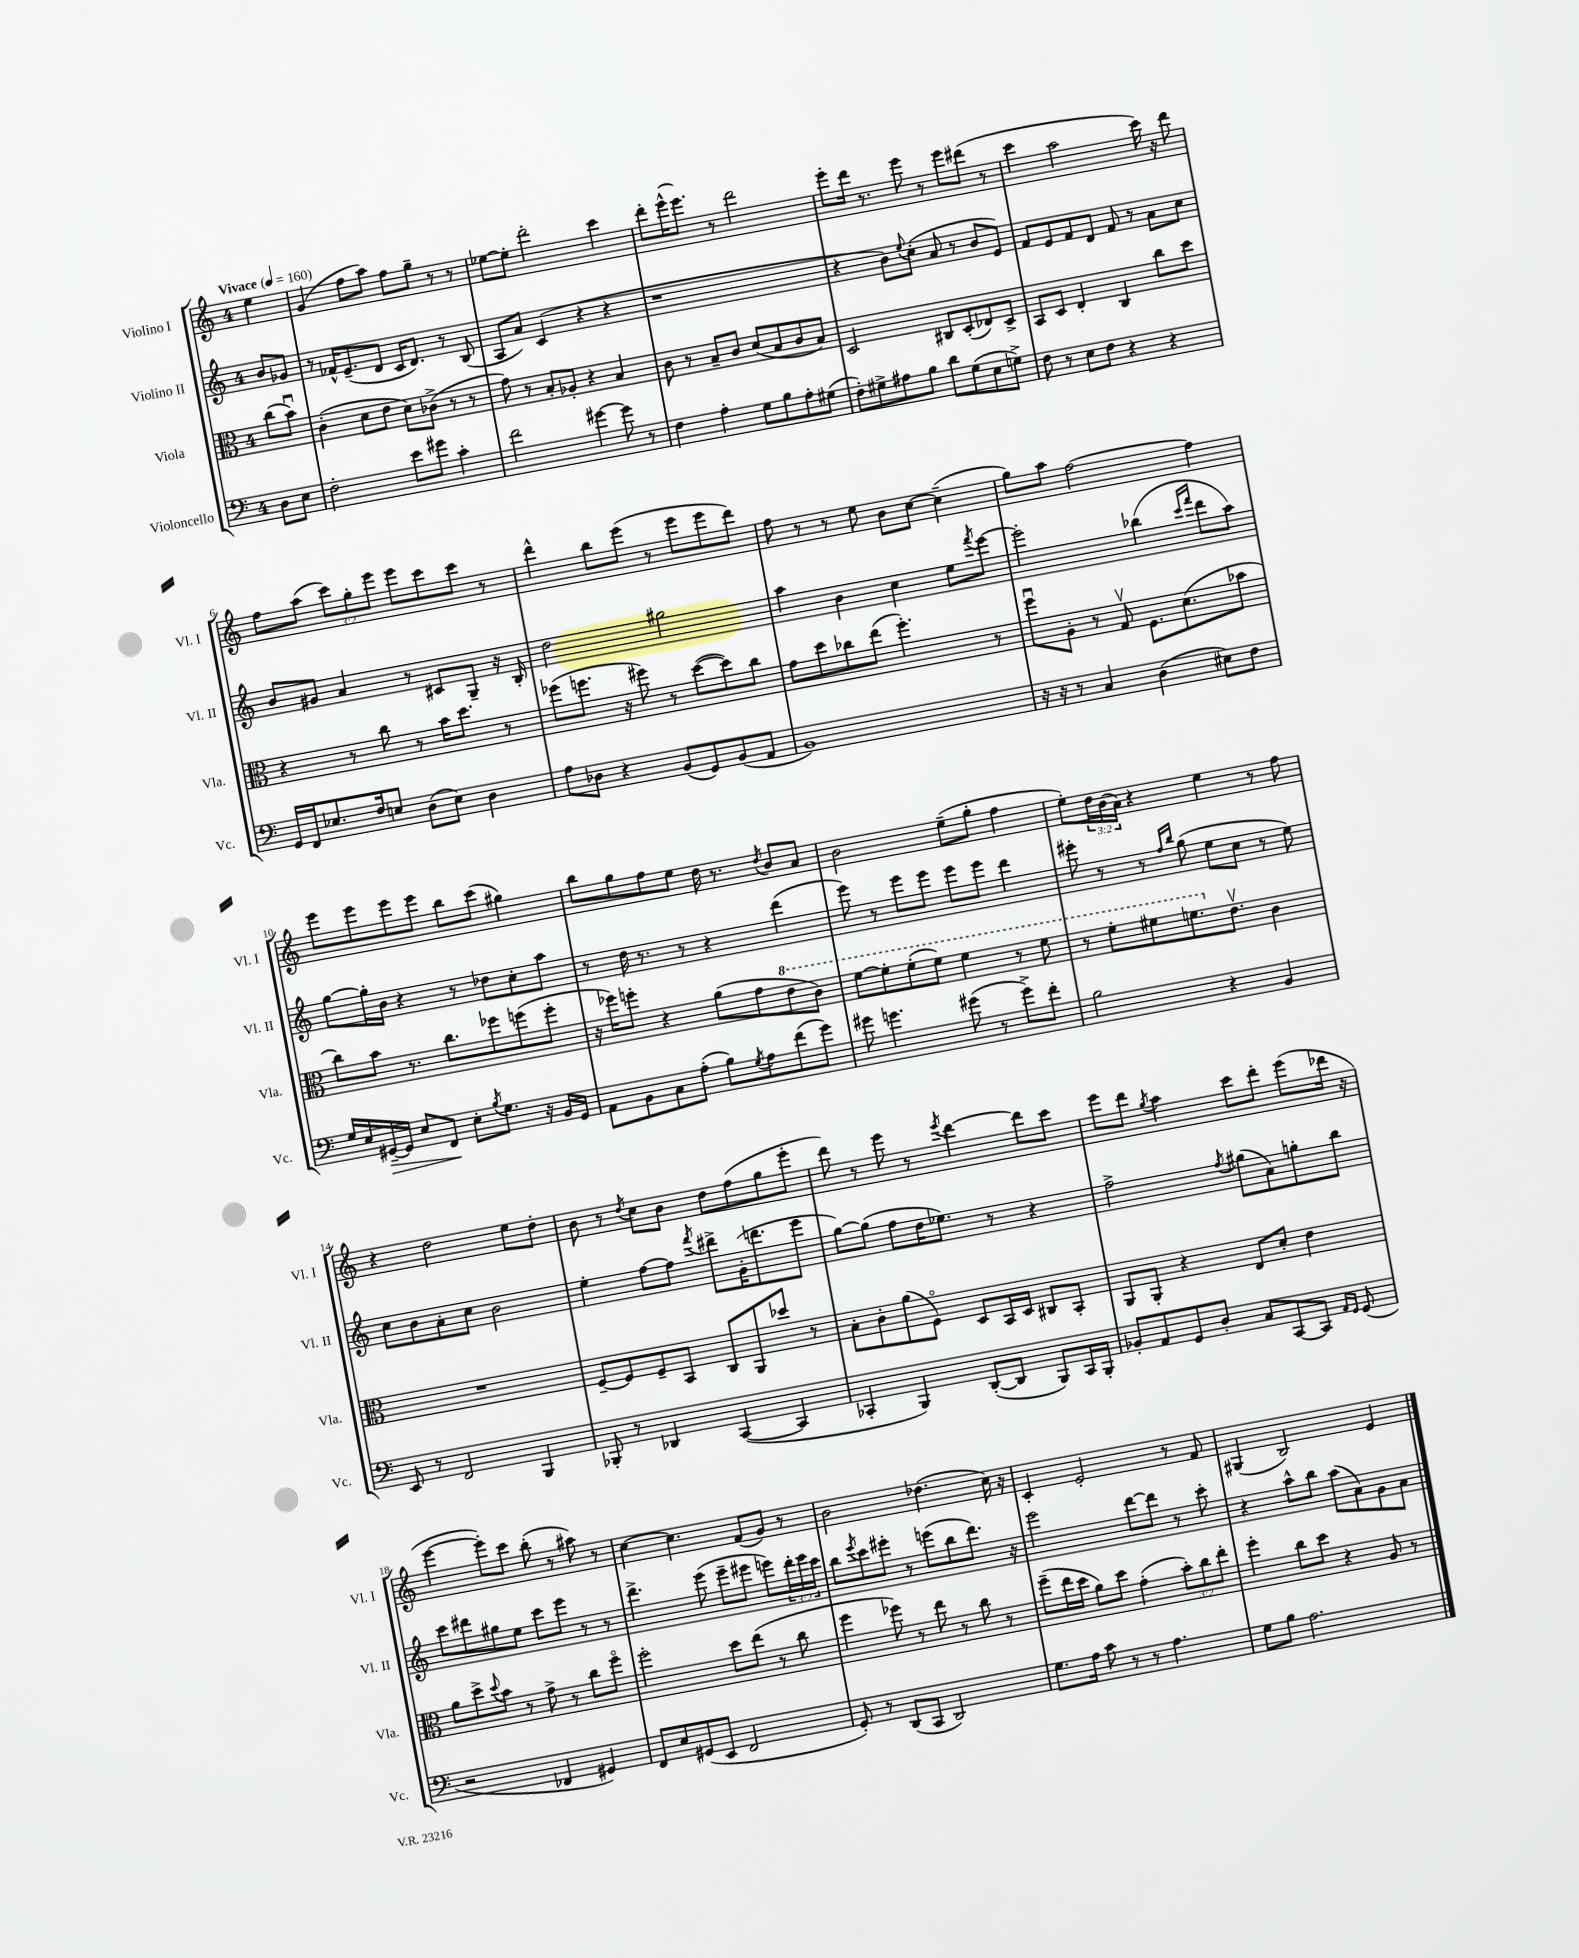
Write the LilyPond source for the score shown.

<<
\new StaffGroup <<
\new Staff = "s0" \with { instrumentName = "Violino I" shortInstrumentName = "Vl. I" } {
    \clef treble \key c \major \once \override Staff.TimeSignature.style = #'single-digit \time 4/4 \override Staff.TupletNumber.text = #tuplet-number::calc-fraction-text \partial 4 \tempo "Vivace" 4 = 160
    e''4 |
    g'4( f''8 a''8) f''8 g''8-- r8 r8 |
    ees''8~ ees''8-. d'''2-. c'''4 |
    d'''8-. e'''16-^( e'''8.) r8 d'''2 |
    e'''8-. d'''16 r8. e'''8 r8 e'''8 dis'''8( r8 |
    c'''4 a''2 c'''16) r16 d'''8 |
    f''8 a''8( \tuplet 3/2 { c'''8) g''8-. e'''8 } e'''8 c'''8 c'''8 r8 |
    d'''4-^ b''8 e'''8( r8 e'''8 e'''8 d'''8) |
    f''8 r8 r8 e''8 b'8 c''8~ c''4--( |
    g''8) a''8 f''2~ f''4 |
    e'''8 e'''8 e'''8 e'''8 b''8 c'''8( gis''4) |
    b''8 g''8 f''8 e''8 d''16 r8. \acciaccatura { d''8 } b'8 a'8 |
    b'2 e''8--( g''8-. f''4 |
    e''8-.) \tuplet 3/2 { d''16 b'16( a'16) } r4 e''4 r8 f''8 |
    r4 d''2 e''8 d''8-. |
    b'8 r8 \acciaccatura { d''8 } c''8 b'8 d''8 f''8( g''8 e'''8-. |
    d'''8) r8 e'''8 r8 \acciaccatura { e'''8 } d'''4~ d'''8 c'''8 |
    e'''8 d'''8 \acciaccatura { g''8 } a''4 c'''8 d'''8-. e'''8( des'''16 r16 |
    e'''4~ e'''8-.) c'''8 b''8-.( r8 ais''8) r8 |
    c''4~ c''4. f'8( g'8) r8 |
    b'2 des''4.( c''16) r16 |
    c'4-. e'2-. r8 f'8 |
    gis4( b2) e'4 \bar "|." |
}
\new Staff = "s1" \with { instrumentName = "Violino II" shortInstrumentName = "Vl. II" } {
    \clef treble \key c \major \once \override Staff.TimeSignature.style = #'single-digit \time 4/4 \override Staff.TupletNumber.text = #tuplet-number::calc-fraction-text \partial 4
    b'8 ges'8 |
    r8 fes'16-^ e'8.--( d'8 c'16 d'8.) r8 b8( |
    a8 a'8) c'4( r4 r4 |
    r1 |
    r4 b'8) \appoggiatura { e''8 } c''8-.( a'8 r8 b'8 e'8) |
    f'8 e'8 f'8 d'8 f'8 r8 a'8 c''8 |
    b'8 gis'8 a'4 r8 cis'8 g8-- r16 b16-. |
    d''2 gis''2 |
    a''4 b'4 c''4 e''8 \acciaccatura { f'''8 } e'''8~ |
    e'''2-. bes''4( \grace { c'''16 f'''16 } d'''8 a''8) |
    g''8~ g''16-. b'16 r4 r8 des''8 c''8-. a''8 |
    r8 d''16 r8. r8 r4 d'''4( |
    e'''8) r8 e'''8 e'''8 e'''8 e'''8 d'''4 |
    eis'''8-. r8 r8 \grace { f''16 b''16 } g''8( e''8 c''8 r8 e''8) |
    c''8 b'8 a'8-. c''8 b'2 |
    e''4-. f''8~ f''8 \acciaccatura { f'''8 } dis'''8-> g'16-.( d'''8. e'''8 |
    g''8~) g''8( f''8 d''16 ees''8.) r8 r4 |
    f''2-> \acciaccatura { f''8 } gis''8( a'8) g''8-. b''8 |
    c'''8 dis'''8 gis''8 e''8 c'''8 e'''8 r8 r8 |
    d'''4.-> e'''8( e'''8-- eis'''8 e'''8) \tuplet 3/2 { d'''16-. e'''16 c'''16 } |
    b''8 \acciaccatura { e'''8 } c'''8 eis'''8-. r8 e'''8( b''8 d'''8.) r16 |
    e'''2 d'''8~ d'''8 r8 c'''8-. |
    r4 a''8-^ b''8 a''8( a'8) g'8 a'8 \bar "|." |
}
\new Staff = "s2" \with { instrumentName = "Viola" shortInstrumentName = "Vla." } {
    \clef alto \key c \major \once \override Staff.TimeSignature.style = #'single-digit \time 4/4 \override Staff.TupletNumber.text = #tuplet-number::calc-fraction-text \partial 4
    c''8( b'8\downbow) |
    c'4-.( d'8 e'8 d'8) ces'8->( r8 r8 |
    g'8) r8 b8-. aes8-. r4 b4 |
    c'8 r8 b8-- c'8 d'8( b8 c'8 b8) |
    d2 cis8 d8-.( ees8) d8-> |
    b,8 d8 e4-. c4 c''8 d''8 |
    r4 r8 c''8 r8 b'16 d''8. r8 |
    fes''8( f''8. r16 fis''8) r8 d''8~( d''8) c''8 |
    g'8 d''8 ces''8 e''8( f''4.-.) r8 |
    f''8\downbow a8-. r8 g8\upbow f8. d'8.( bes'8 |
    c''8) b'8 r8. c''8. fes''8 f''8( f''8-. |
    r16 fes''16) f''8-. r4 a'8( g'8 \ottava #1 e''8 c''8) |
    f''8~ f''8-. f''8-.( f''8) f''4 r8 f''8 |
    r8 f''8-. fis''8 f''8. \ottava #0 e'8.\upbow c'4 |
    R1 |
    f8~-- f8 f8-- b,8 c8 a,8 des''8 r8 |
    b8-. c'8-. a'8( f8\flageolet) d8 b,16 d16 cis8 b,8-. |
    a,8 a,8-. r4 e8 d'8-. e'4 |
    a'8 d''8-> \appoggiatura { d''8 } b'8 r8 g'8-> r8 c''8 f''8\flageolet |
    f''2-. d''8 e''8( r8 c''8 |
    f''4 fes''8) r8 e''8 r8 c''8 r8 |
    f''8--( e''16 d''16 a'8) d''8 g'4-.( \tuplet 3/2 { b'8-.) c''8 e''8-. } |
    f''4-. c''8 d''8 r4 a8 r8 \bar "|." |
}
\new Staff = "s3" \with { instrumentName = "Violoncello" shortInstrumentName = "Vc." } {
    \clef bass \key c \major \once \override Staff.TimeSignature.style = #'single-digit \time 4/4 \partial 4
    d8 e8 |
    f2-. e'8 gis'8 c'4-. |
    f'2 gis'4~ gis'8 r8 |
    f4 a4-. g8 b8 a8-. gis8( |
    f8-.) gis8-> ais8 b8 d'8 gis8( e8 g8->) |
    f8 r8 e8 f8 r4 r4 |
    g,16 f,16 ees8. f16 e8 d8( e8) d4 |
    a8 des8 r4 b,8( g,8) b,8( a,8 |
    b,1) |
    r16 r16 r8 c4 d4( eis8) f8 |
    g16 e16 gis,16~--\> gis,16 e8 f,8\! e8-. \acciaccatura { b8 } g8. r16 b,16 gis,16 |
    a,8 b,8 c8 a8-.( b8) \acciaccatura { g8 } a8 f'8( g'8) |
    gis'8 g'4. gis'8( r8 gis'8->) f'8-. |
    b2 r4 b,4 |
    e,8 r8 f,2 b,,4 |
    bes,,8-. r8 des,4 c,4~( c,4 |
    ces,4-. b,,4) d,8~-.( d,8 b,,8) ces,16 b,,16-. |
    bes,8-. a,8 g,8 d8-. c8 c,8~ c,8 \grace { a,16 g,16 } g,8( |
    r2 fes,4 gis,4) |
    f,8 e8 gis,8( e,8 f,2 |
    g,8-.) r8 d,8( c,8 d,2) |
    g8. a16 c'8 r8 r8 a4. |
    g8 b8 a2. \bar "|." |
}
>>
>>
